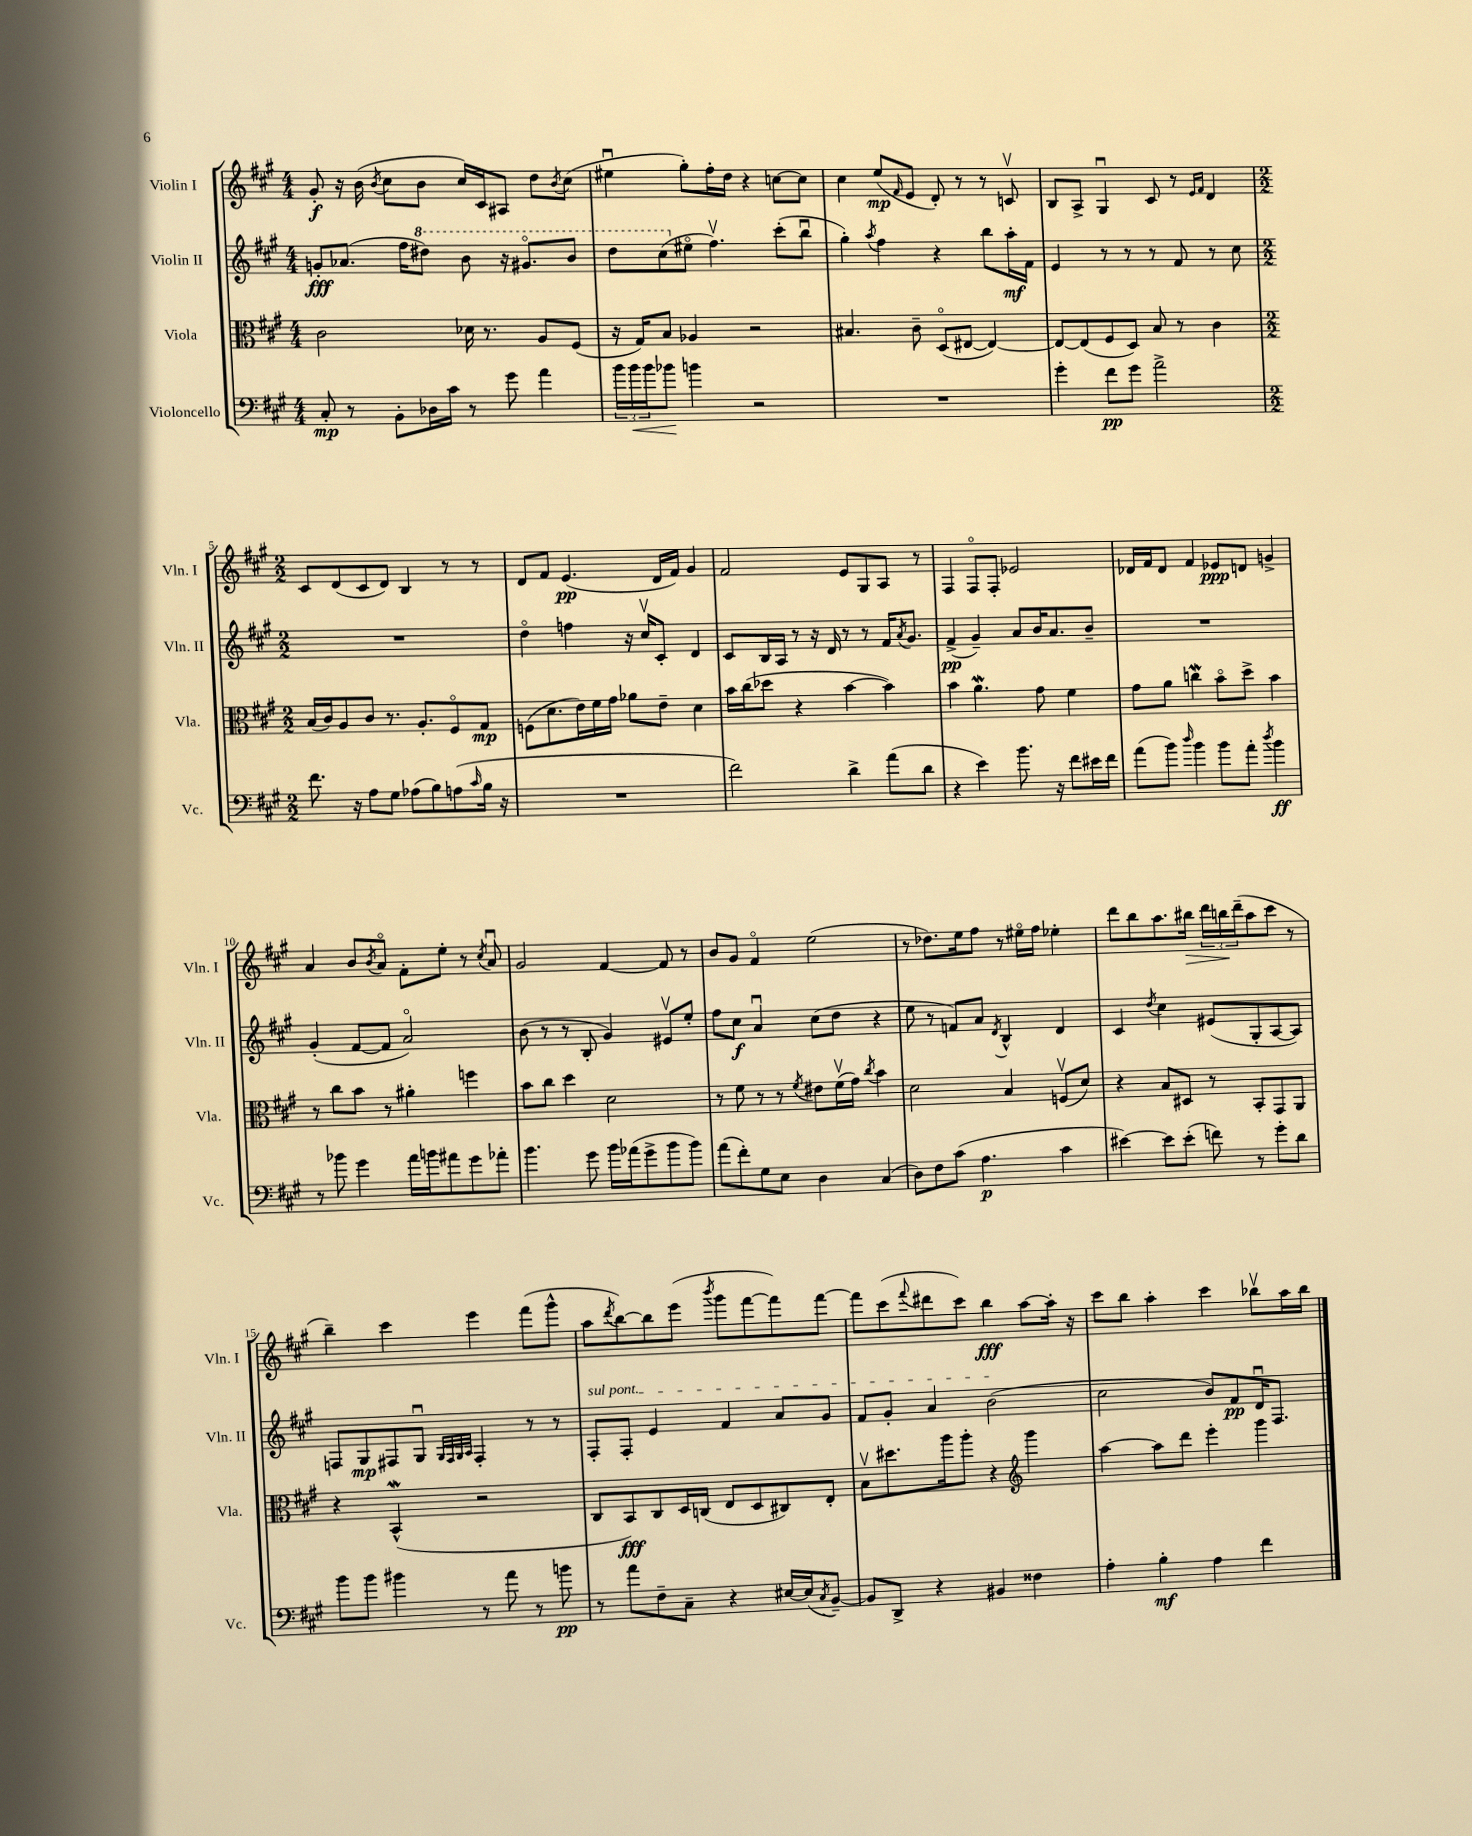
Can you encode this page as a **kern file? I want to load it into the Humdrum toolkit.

**kern	**dynam	**kern	**dynam	**kern	**dynam	**kern	**dynam
*part4	*part4	*part3	*part3	*part2	*part2	*part1	*part1
*staff4	*staff4	*staff3	*staff3	*staff2	*staff2	*staff1	*staff1
*I"Violoncello	*	*I"Viola	*	*I"Violin II	*	*I"Violin I	*
*I'Vc.	*	*I'Vla.	*	*I'Vln. II	*	*I'Vln. I	*
*clefF4	*	*clefC3	*	*clefG2	*	*clefG2	*
*k[f#c#g#]	*	*k[f#c#g#]	*	*k[f#c#g#]	*	*k[f#c#g#]	*
*M4/4	*	*M4/4	*	*M4/4	*	*M4/4	*
=1	=1	=1	=1	=1	=1	=1	=1
8C#'/	mp	2c#\	.	8gn'/L	fff	8g#'/	f
8r	.	.	.	(8.a-X/J	.	16r	.
.	.	.	.	.	.	(16b\	.
.	.	.	.	.	.	8qb/	.
8BB'\L	.	.	.	.	.	8cc#\L	.
.	.	.	.	16ff#\KL	.	.	.
*	*	*	*	*8va	*	*	*
16D-X\L	.	.	.	8ddd#X\J)	.	8b\J	.
16c#\JJ	.	.	.	.	.	.	.
8r	.	16d-X\	.	8bb\	.	16cc#/LL)	.
.	.	8.r	.	.	.	16c#/J	.
8g#\	.	.	.	16r	.	8A#X/J	.
.	.	.	.	8.gg#X/L	.	.	.
4a\	.	8A/L	.	.	.	8dd\L	.
.	.	.	.	.	.	8qb/	.
.	.	(8F#/J	.	8bb/J	.	(8cc#\J	.
=2	=2	=2	=2	=2	=2	=2	=2
24b\LL	.	16r	.	8ddd\L	.	4ee#Xu\	.
!	!LO:HP:b	!	!	!	!	!	!
24b\	<	.	.	.	.	.	.
.	.	16G#/KL)	.	.	.	.	.
24b\J	.	.	.	.	.	.	.
8b-X\J	.	8B/J	.	(8ccc#\	.	.	.
*	*	*	*	*X8va	*	*	*
4bn\	[	4A-X/	.	8ee#X\J	.	8gg#'\L)	.
.	.	.	.	4.ff#v\)	.	16ff#'\L	.
.	.	.	.	.	.	16dd\JJ	.
2r	.	2r	.	.	.	4r	.
.	.	.	.	(8ccc#'\L	.	[8ccn\L	.
.	.	.	.	8bbu\J	.	8cc\J]	.
=3	=3	=3	=3	=3	=3	=3	=3
1r	.	4.B#X/	.	4gg#'\)	.	4cc#\	.
.	.	.	.	8qaa/	.	.	.
.	.	.	.	4ff#\	.	(8ee/L	mp
.	.	.	.	.	.	16qqf#/	.
.	.	8c#~\	.	.	.	8e/J	.
.	.	(8D/L	.	4r	.	8d'/)	.
.	.	[8E#X/J	.	.	.	8r	.
.	.	4E#/_)	.	8bb\L	.	8r	.
.	.	.	.	16aa'\L	mf	8cnv/	.
.	.	.	.	16f#\JJ	.	.	.
=4	=4	=4	=4	=4	=4	=4	=4
4g#'\	.	8E#/L_	.	4e/	.	8B/L	.
.	.	(8E#/]	.	.	.	8A^/J	.
8f#\L	pp	8F#/	.	8r	.	4G#u/	.
8g#\J	.	8D/J)	.	8r	.	.	.
2a^\	.	8B/	.	8r	.	8c#/	.
.	.	8r	.	8f#/	.	8r	.
.	.	.	.	.	.	16qqe/LL	.
.	.	.	.	.	.	16qqf#/JJ	.
.	.	4c#\	.	8r	.	4d/	.
.	.	.	.	8cc#\	.	.	.
!!LO:LB:g=z
=5	=5	=5	=5	=5	=5	=5	=5
*M2/2	*	*M2/2	*	*M2/2	*	*M2/2	*
8.f#\	.	(16B/LL	.	1r	.	8c#/L	.
.	.	16c#/J)	.	.	.	.	.
.	.	8A/	.	.	.	(8d/	.
16r	.	.	.	.	.	.	.
8A\L	.	8c#/J	.	.	.	8c#/	.
8G#\J	.	8.r	.	.	.	8d/J)	.
(8A-X\L	.	.	.	.	.	4B/	.
.	.	8.A'/L	.	.	.	.	.
8B\)	.	.	.	.	.	.	.
(8An\	.	8F#/	.	.	.	8r	.
16qqc#/	.	.	.	.	.	.	.
16B\Jk	.	8G#/J	mp	.	.	8r	.
16r	.	.	.	.	.	.	.
=6	=6	=6	=6	=6	=6	=6	=6
1r	.	(8Fn\L	.	4dd\	.	8d/L	.
.	.	8.d\	.	.	.	8f#/J	.
.	.	.	.	4ffn\	.	(4.e/	pp
.	.	16e\L)	.	.	.	.	.
.	.	16f#\	.	.	.	.	.
.	.	16g#\JJ	.	.	.	.	.
.	.	8a-X\L	.	16r	.	.	.
.	.	.	.	16cc#v/KL	.	.	.
.	.	8e~\J	.	8c#'/J	.	16d/LL	.
.	.	.	.	.	.	16f#/JJ)	.
.	.	4d\	.	4d/	.	4g#/	.
=7	=7	=7	=7	=7	=7	=7	=7
2f#\)	.	16b\LL	.	8c#/L	.	2f#/	.
.	.	(16cc#\J	.	.	.	.	.
.	.	8dd-X\J	.	16B/L	.	.	.
.	.	.	.	16A/JJ	.	.	.
.	.	4r	.	8r	.	.	.
.	.	.	.	16r	.	.	.
.	.	.	.	16d/	.	.	.
4d^\	.	[4b\	.	8r	.	8e/L	.
.	.	.	.	8r	.	8G#/	.
(8a\L	.	4b\])	.	16f#/KL	.	8A/J	.
.	.	.	.	8qa/	.	.	.
.	.	.	.	8.g#/J	.	.	.
8d\J	.	.	.	.	.	8r	.
=8	=8	=8	=8	=8	=8	=8	=8
4r	.	4b\	.	(4f#^/	pp	4F#/	.
4e\)	.	4.aw\	.	4g#~/)	.	8F#/L	.
.	.	.	.	.	.	8F#'/J	.
8.b\	.	.	.	8a/L	.	2e-X/	.
.	.	8g#\	.	16b/K	.	.	.
16r	.	.	.	8.a/	.	.	.
8f#\L	.	4f#\	.	.	.	.	.
16e#X\L	.	.	.	8b~/J	.	.	.
16f#\JJ	.	.	.	.	.	.	.
=9	=9	=9	=9	=9	=9	=9	=9
(8a\L	.	8g#\L	.	1r	.	16d-X/LL	.
.	.	.	.	.	.	16f#/J	.
8b\J)	.	8a\J	.	.	.	8d-/J	.
16qqdd/	.	.	.	.	.	.	.
4b\	.	4ccnw\	.	.	.	4f#/	.
8b\L	.	8b\L	.	.	.	8e-X/L	ppp
8a'\J	.	8dd^\J	.	.	.	8dn/J	.
8qdd/	.	.	.	.	.	.	.
4b\	ff	4b\	.	.	.	4gn^/	.
!!LO:LB:g=z
=10	=10	=10	=10	=10	=10	=10	=10
8r	.	8r	.	(4g#'/	.	4a/	.
8b-X\	.	8cc#\L	.	.	.	.	.
4g#\	.	8b\J	.	[8f#/L	.	8b/L	.
.	.	.	.	.	.	8qb/	.
.	.	8r	.	8f#/J]	.	8a/J	.
16a\LL	.	4a#X'\	.	2a/)	.	8f#'\L	.
16bn\J	.	.	.	.	.	.	.
8a#X\	.	.	.	.	.	8ee'\J	.
8g#\	.	4ffn\	.	.	.	8r	.
.	.	.	.	.	.	8qcc#/	.
8a-X'\J	.	.	.	.	.	8au/	.
=11	=11	=11	=11	=11	=11	=11	=11
4.b\	.	8b\L	.	(8b\	.	2g#/	.
.	.	8cc#\J	.	8r	.	.	.
.	.	4dd\	.	8r	.	.	.
8g#\	.	.	.	8B'/	.	.	.
16b\LL	.	2d\	.	4g#/)	.	[4f#/	.
(16a-X\J	.	.	.	.	.	.	.
8g#^\	.	.	.	.	.	.	.
8b\	.	.	.	8e#Xv/L	.	8f#/]	.
8b\J)	.	.	.	8ee'/J	.	8r	.
=12	=12	=12	=12	=12	=12	=12	=12
(8a\L	.	8r	.	8ff#\L	.	8b/L	.
8f#'\)	.	8f#\	.	8cc#\J	f	8g#/J	.
8G#\	.	8r	.	4au/	.	4f#/	.
8E\J	.	8r	.	.	.	.	.
.	.	8qf#/	.	.	.	.	.
4D\	.	8e#X\L	.	(8cc#\L	.	(2ee\	.
.	.	(16f#v\L	.	8dd\J	.	.	.
.	.	16g#\JJ)	.	.	.	.	.
.	.	8qcc#/	.	.	.	.	.
(4C#/	.	4b\	.	4r	.	.	.
=13	=13	=13	=13	=13	=13	=13	=13
8D\L)	.	2d\	.	8ee\	.	8r	.
8F#\	.	.	.	8r	.	8.dd-X\L)	.
(8c#\J	.	.	.	8fn/L)	.	.	.
.	.	.	.	.	.	16ee\k	.
4.A\	p	.	.	8a/J	.	8ff#\J	.
.	.	.	.	8qd/	.	.	.
.	.	4B/	.	4B^^/	.	8r	.
.	.	.	.	.	.	16ee#X\LL	.
.	.	.	.	.	.	16ff#\JJ	.
4c#\	.	(8Fnv/L	.	4d/	.	4ee-X'\	.
.	.	8d/J)	.	.	.	.	.
=14	=14	=14	=14	=14	=14	=14	=14
[4e#X\)	.	4r	.	4c#/	.	8ddd\L	.
.	.	.	.	.	.	8bb\	.
.	.	.	.	8qdd/	.	.	.
8e#\L]	.	8B/L	.	4cc#\	.	8.aa\	.
(8e#'\J	.	8D#X/J	.	.	.	.	.
!	!	!	!	!	!	!	!LO:HP:b
.	.	.	.	.	.	16bb#X\Jk	>
8fn\)	.	8r	.	(8e#X/L	.	24ddd\LL	.
.	.	.	.	.	.	24bbn\	.
.	.	.	.	.	.	(24ddd~\J	]
8r	.	8BB'/L	.	8G#'/	.	8aa\	.
8g#'\L	.	8GG#/	.	[8A/	.	8ccc#\J	.
8d\J	.	8AA/J	.	8A/J])	.	8r	.
!!LO:LB:g=z
=15	=15	=15	=15	=15	=15	=15	=15
8b\L	.	4r	.	8Fn/L	.	4bb~\)	.
8b\J	.	.	.	8G#/	mp	.	.
4b#X\	.	(4BBW^^/	.	8F#X/	.	4ccc#\	.
.	.	.	.	8G#u/J	.	.	.
.	.	.	.	32qqG#/LLL	.	.	.
.	.	.	.	32qqF#/	.	.	.
.	.	.	.	32qqG#/	.	.	.
.	.	.	.	32qqA/JJJ	.	.	.
8r	.	2r	.	4F#'/	.	4eee\	.
8a\	.	.	.	.	.	.	.
8r	.	.	.	8r	.	(8fff#\L	.
8bn\	pp	.	.	8r	.	8ggg#^^\J	.
=16	=16	=16	=16	=16	=16	=16	=16
!	!	!	!	!LO:TX:a:i:t=sul pont.	!	!	!
8r	.	8C#/L	.	8F#'/L	.	8aa\L	.
.	.	.	.	.	.	8qddd/	.
8a\L	.	8BB/)	fff	8F#'/J	.	[8bb\)	.
8F#~\	.	8C#/	.	4e/	.	8bb\]	.
8C#~\J	.	16D/L	.	.	.	(8eee\J	.
.	.	(16Cn/JJ	.	.	.	.	.
.	.	.	.	.	.	8qbbb/	.
4r	.	8E/L	.	4f#/	.	8ggg#\L	.
.	.	8D/	.	.	.	[8fff#\	.
[16E#X/LL	.	8C#X/)	.	8a/L	.	8fff#\])	.
(16E#/J]	.	.	.	.	.	.	.
8qC#/	.	.	.	.	.	.	.
[8BB~/J)	.	8E'/J	.	8g#/J	.	[8fff#\J	.
=17	=17	=17	=17	=17	=17	=17	=17
8BB/L]	.	8Bv\L	.	8f#/L	.	8fff#\L]	.
8DD^/J	.	8.dd#X\	.	8g#'/J	.	(8ccc#\	.
.	.	.	.	.	.	8qqfff#/	.
4r	.	.	.	4a/	.	8ddd#X\	.
.	.	16aa\k	.	.	.	.	.
.	.	8aa'\J	.	.	.	8ccc#\J)	.
4BB#X/	.	4r	.	(2b\	.	4bb\	fff
*	*	*clefG2	*	*	*	*	*
4F##X\	.	4ggg#\	.	.	.	[8aa\L	.
.	.	.	.	.	.	16aa'\Jk]	.
.	.	.	.	.	.	16r	.
=18	=18	=18	=18	=18	=18	=18	=18
4A'\	.	[4aa\	.	2cc#\	.	8ccc#\L	.
.	.	.	.	.	.	8bb\J	.
4B'\	mf	8aa\L]	.	.	.	4aa'\	.
.	.	8ddd\J	.	.	.	.	.
4A\	.	4eee'\	.	8b/L)	.	4ccc#\	.
.	.	.	.	8f#/	pp	.	.
4f#\	.	4ggg#\	.	16du/K	.	8bb-Xv\L	.
.	.	.	.	8.F#/J	.	.	.
.	.	.	.	.	.	16aa\L	.
.	.	.	.	.	.	16bb-\JJ	.
==	==	==	==	==	==	==	==
*-	*-	*-	*-	*-	*-	*-	*-
